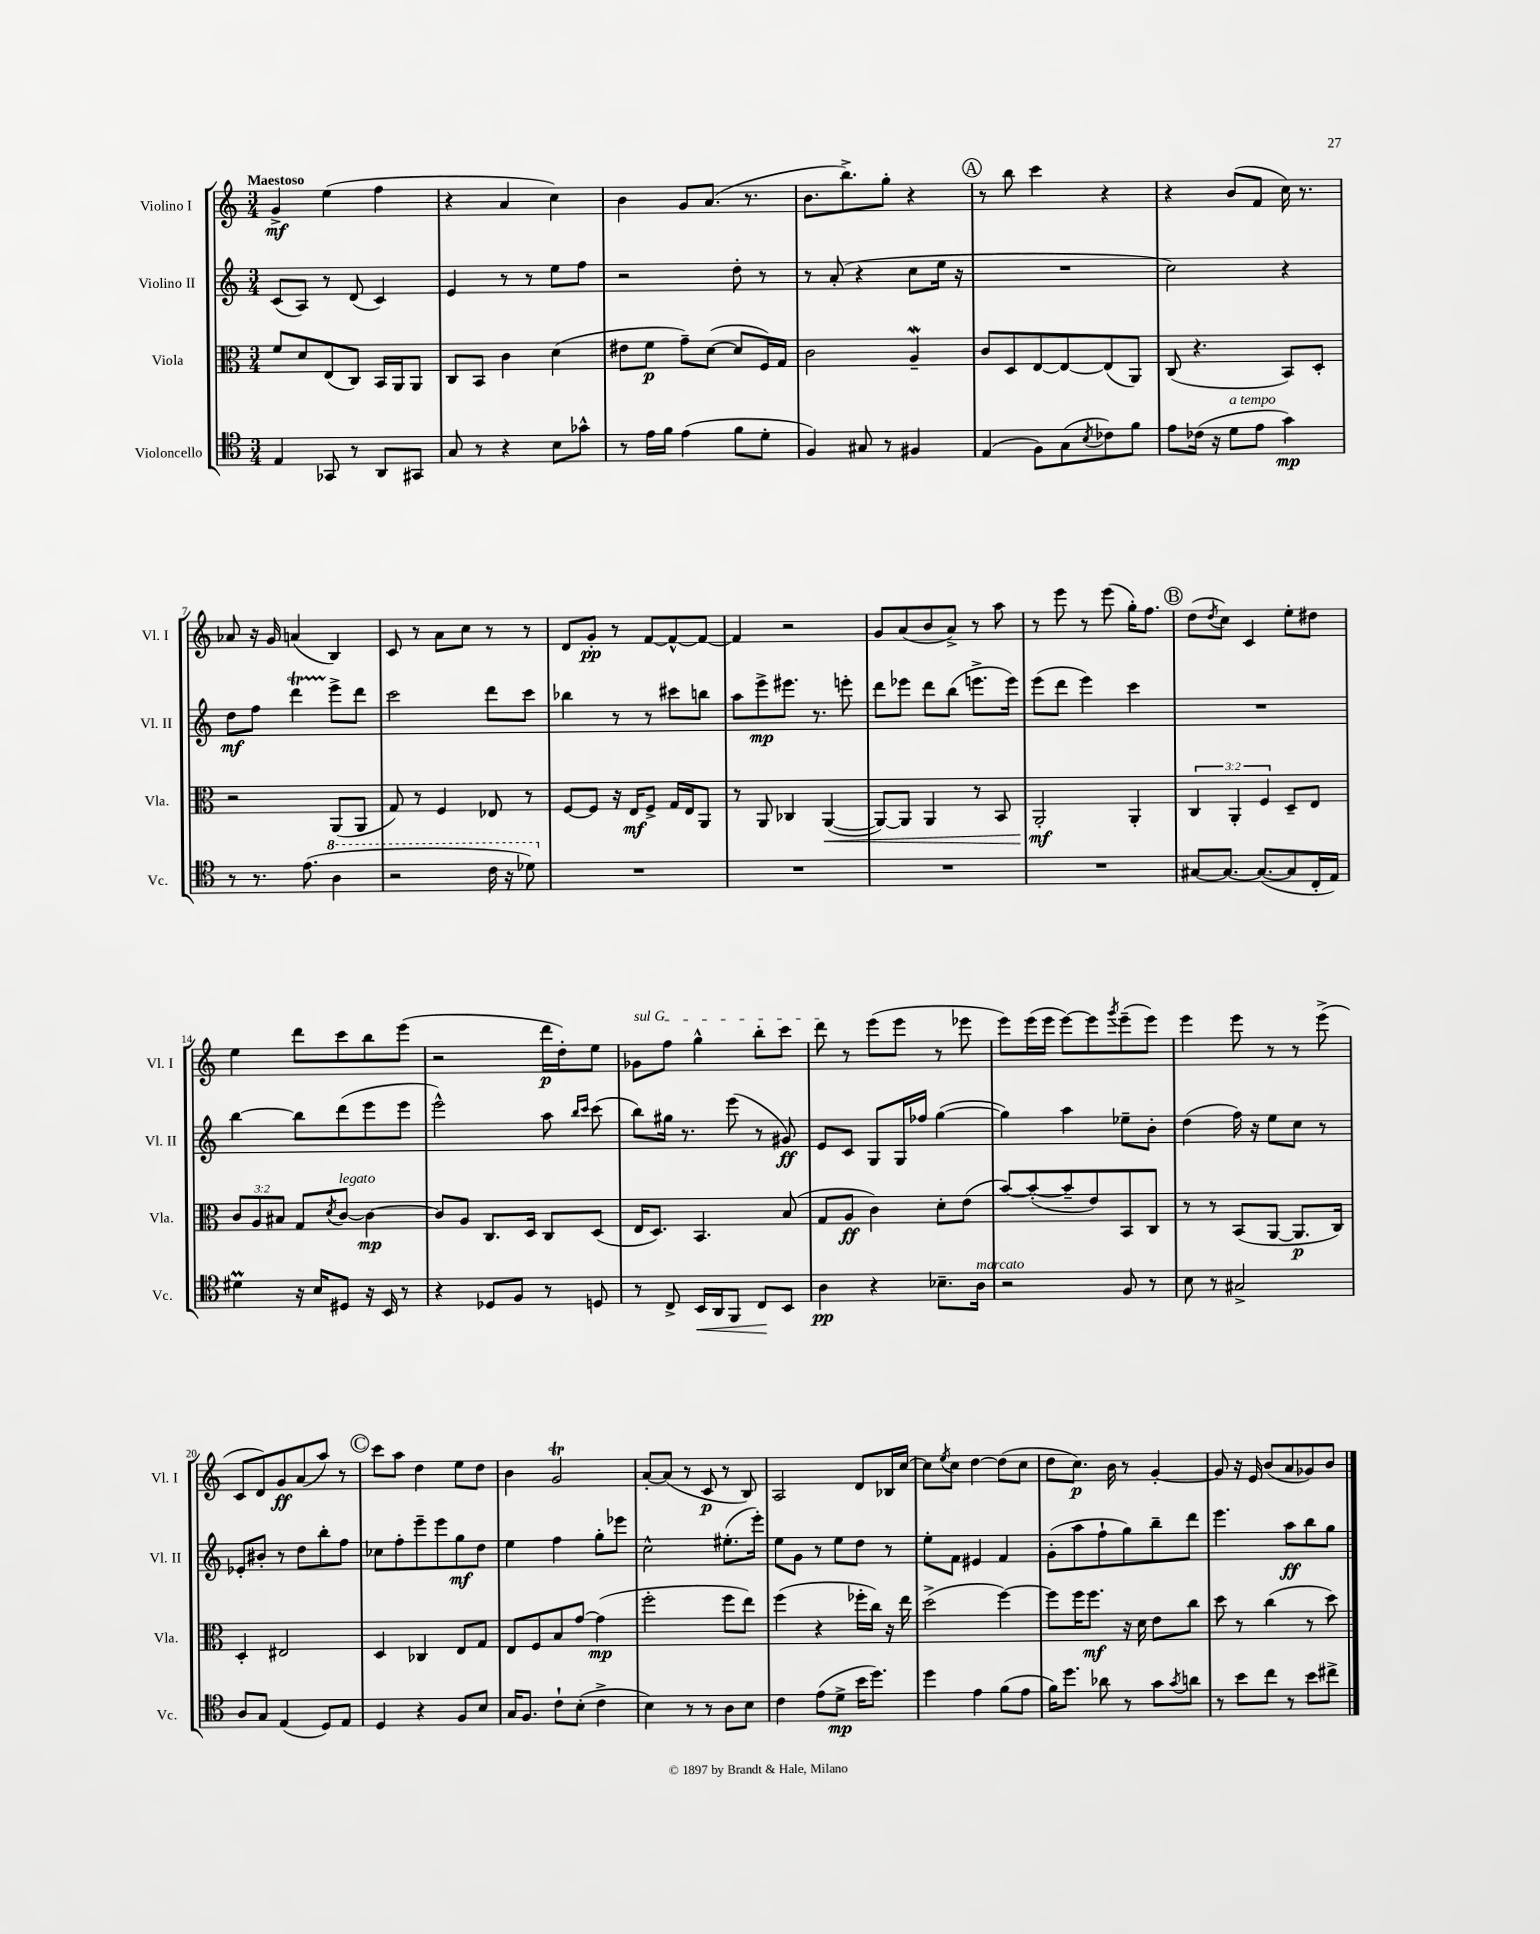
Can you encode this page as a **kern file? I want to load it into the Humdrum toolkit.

**kern	**kern	**kern	**kern
*staff4	*staff3	*staff2	*staff1
*clefC4	*clefC3	*clefG2	*clefG2
*k[]	*k[]	*k[]	*k[]
*M3/4	*M3/4	*M3/4	*M3/4
4E/	8f/L	(8c/L	4g^/
.	8d/	8A/J)	.
8GG-/	(8E/	8r	(4ee\
8r	8C/J)	(8d/	.
8AA/L	16BB/LL	4c/)	4ff\
.	16AA/J	.	.
8GG#/J	8AA/J	.	.
=	=	=	=
8G/	8C/L	4e/	4r
8r	8BB/J	.	.
4r	4c\	8r	4a/
.	.	8r	.
8B\L	(4d\	8ee\L	4cc\)
8g-^^\J	.	8ff\J	.
=	=	=	=
8r	8e#\L	2r	4b\
16e\LL	8f\J	.	.
16f\JJ	.	.	.
(4e\	8g~\L)	.	8g/L
.	([8d\J	.	(8.a/J
8f\L	8d/]L	8dd'\	.
.	.	.	8.r
8d'\J	16F/L)	8r	.
.	16G/JJ	.	.
=	=	=	=
4F/)	2c\	8r	8.b\L
.	.	(8a'/	.
.	.	.	8.bb^\)
8G#/	.	4r	.
8r	.	.	8gg'\J
4F#/	4A~/	8cc\L	4r
.	.	16ee\Jk	.
.	.	16r	.
=	=	=	=
(4E/	8c/L	2.r	8r
.	8D/	.	8bb\
8F\L)	[8E/	.	4ccc\
(8G\	8E/_	.	.
8qB/	.	.	.
8c-\)	(8E/]	.	4r
8f\J	8AA/J)	.	.
=	=	=	=
8e\L	(8C/	2cc\)	4r
(16c-\Jk	4.r	.	.
16r	.	.	.
8d\L	.	.	(8b/L
8e\J	.	.	8f/J
4g\)	8BB/L)	4r	16cc\)
.	.	.	8.r
.	8D'/J	.	.
=	=	=	=
8r	2r	8dd\L	8a-/
8.r	.	8ff\J	16r
.	.	.	16g/
.	.	4ddd\	(4a/
(8.e\	.	.	.
4a\	(8AA/L	8eee^\L	4B/)
.	8AA/J	8ddd\J	.
=	=	=	=
2r	8G/)	2ccc\	8c/
.	8r	.	8r
.	4F/	.	8a\L
.	.	.	8cc\J
16cc\	8E-/	8ddd\L	8r
16r	.	.	.
8dd-\)	8r	8ccc\J	8r
=	=	=	=
2.r	[8F/L	4bb-\	8d/L
.	8F/]J	.	8g'/J
.	16r	8r	8r
.	16E/LK	.	.
.	8F^/J	8r	[8f/L
.	16G/LL	8ccc#\L	8f^^/_
.	16E/J	.	.
.	8AA/J	8bb\J	8f/_J
=	=	=	=
2.r	8r	8aa\L	4f/]
.	8AA/	8eee^\	.
.	4C-/	8.eee#\J	2r
.	.	8.r	.
.	([4AA/	.	.
.	.	8eee'\	.
=	=	=	=
2.r	8AA/_L)	8ddd\L	8g/L
.	8AA/]J	8eee-\J	(8a/
.	4AA/	8ddd\L	8b/
.	.	(8bb\J	8a^/J)
.	8r	8.eee^\L	8r
.	8BB/	.	8aa\
.	.	16eee\Jk)	.
=	=	=	=
2.r	2AA'/	(8eee\L	8r
.	.	8ddd\J	8eee\
.	.	4eee\)	8r
.	.	.	(8eee\
.	4AA'/	4ccc\	16gg'\LK)
.	.	.	8.ff\J
=	=	=	=
[8G#/L	6C/	2.r	(8dd\L
.	.	.	8qdd/
8.G#/_J	.	.	8cc\J)
.	6AA'/	.	.
.	.	.	4c/
(8.G#/_L	.	.	.
.	6F/	.	.
8G#/]	8D~/L	.	8ee'\L
16C'/L	8E/J	.	8dd#\J
16E/JJ)	.	.	.
=	=	=	=
4d#\	12c/L	[4bb\	4ee\
.	12A/	.	.
.	12B#/J	.	.
16r	8G/L	8bb\]L	8ddd\L
16B/LK	.	.	.
.	8qd/	.	.
8D#/J	[8c/J	(8ddd\	8ccc\
16r	4c\_	8eee\	8bb\
16BB/	.	.	.
8r	.	8eee\J	(8eee\J
=	=	=	=
4r	8c/]L	2eee^^\)	2r
.	8A/J	.	.
8D-/L	8.C/L	.	.
8F/J	.	.	.
.	16D/Jk	.	.
8r	8C/L	8aa\	16ddd\LL
.	.	.	16dd'\J)
.	.	16qqbb/LL	.
.	.	16qqccc/JJ	.
8D/	(8D/J	(8ccc\	8ee\J
=	=	=	=
8r	16E/LK	8bb\L)	8g-\L
.	8.D/J)	.	.
8C^/	.	16gg#\Jk	8ff\J
.	.	8.r	.
16BB/LL	4.BB/	.	4gg^^\
16AA/J	.	.	.
8FF/J	.	(8eee\	.
8C/L	.	8r	8bb'\L
8BB/J	(8B/	8g#/)	8ccc\J
=	=	=	=
4A\	8G/L	8e/L	8ddd\
.	8A/J	8c/J	8r
4r	4c\)	8G/L	(8eee\L
.	.	16G/L	8eee\J
.	.	16ff-/JJ	.
8.B-~\L	8d'\L	([4gg\	8r
.	(8e\J	.	8eee-\
16A\Jk	.	.	.
=	=	=	=
2r	[8b/L)	4gg\])	8eee\L)
.	(8b'/_	.	(16eee\L
.	.	.	16eee\JJ
.	8b~/]	4aa\	[8eee\L)
.	8e/)	.	8eee\]
.	.	.	8qggg/
8F/	8BB/	8ee-~\L	(8eee~\
8r	8C/J	8b'\J	8eee\J)
=	=	=	=
8B\	8r	(4dd\	4eee\
8r	8r	.	.
2G#^/	(8BB/L	16ff\)	8eee\
.	.	16r	.
.	[8AA/J	8ee\L	8r
.	8.AA/]L	8cc\J	8r
.	.	8r	(8eee^\
.	16C/Jk)	.	.
=	=	=	=
8A/L	4D'/	8e-'/L	8c/L
8G/J	.	8b#'/J	8d/)
(4E/	2E#/	8r	8g/
.	.	8dd\L	(8a/
8D/L)	.	8bb'\	8aa/J)
8E/J	.	8ff\J	8r
=	=	=	=
4D/	4D/	8cc-\L	8ccc\L
.	.	8ff'\	8aa\J
4r	4C-/	8eee~\	4dd\
.	.	8eee\	.
8F/L	8E/L	8gg\	8ee\L
8B/J	8G/J	8dd\J	8dd\J
=	=	=	=
16G/LK	8E/L	4ee\	4b\
8.F/J	.	.	.
.	8F/	.	.
8c`\L	8B/	4ff\	2g/
(8B'\J	[8g/J	.	.
4c^\	(4g\]	8gg'\L	.
.	.	8eee-\J	.
=	=	=	=
4B\)	2ff'\	2cc^^\	[8a'/L
.	.	.	(8a/]J
8r	.	.	8r
8r	.	.	8c/
8A\L	8ff\L	(8.ee#'\L	8r
8B\J	8ee\J)	.	8B/)
.	.	16eee'\Jk)	.
=	=	=	=
4c\	(4ff\	8ee\L	2A/
.	.	8g\J	.
(8e\L	4r	8r	.
8d^\J	.	8ee\L	.
16b\LK	16ff-'\LL	8dd\J	8d/L
8.dd\J)	16cc\JJ)	.	.
.	16r	8r	16B-/L
.	16ee\	.	[16cc/JJ
=	=	=	=
4dd\	(2dd^\	8ee'\L	8cc\]L
.	.	.	8qee/
.	.	8f\J	8cc\J
4e\	.	4e#/	[4dd\
(8f\L	[4ff\)	4f/	(8dd\]L
8e\J	.	.	8cc\J
=	=	=	=
16f\LK)	8ff\]L	(8g'\L	8dd\L
8.dd\J	.	.	.
.	16ff\K	8aa\	8.cc\J)
.	8.ff\J	.	.
8a-\	.	8ff`\	.
.	.	.	16b\
8r	16r	8gg\)	8r
.	16d\	.	.
8g\L	8e\L	8bb~\	[4g'/
8qg/	.	.	.
8a\J	8cc\J	8ddd\J	.
=	=	=	=
8r	8dd\	4.eee\	8g/]
8b\L	8r	.	16r
.	.	.	16e/
8cc\J	(4cc\	.	(8b/L
8r	.	8aa\L	8a/
8b\L	8r	8bb\	8g-/)
8cc#^\J	8dd\)	8gg\J	8b/J
==	==	==	==
*-	*-	*-	*-
